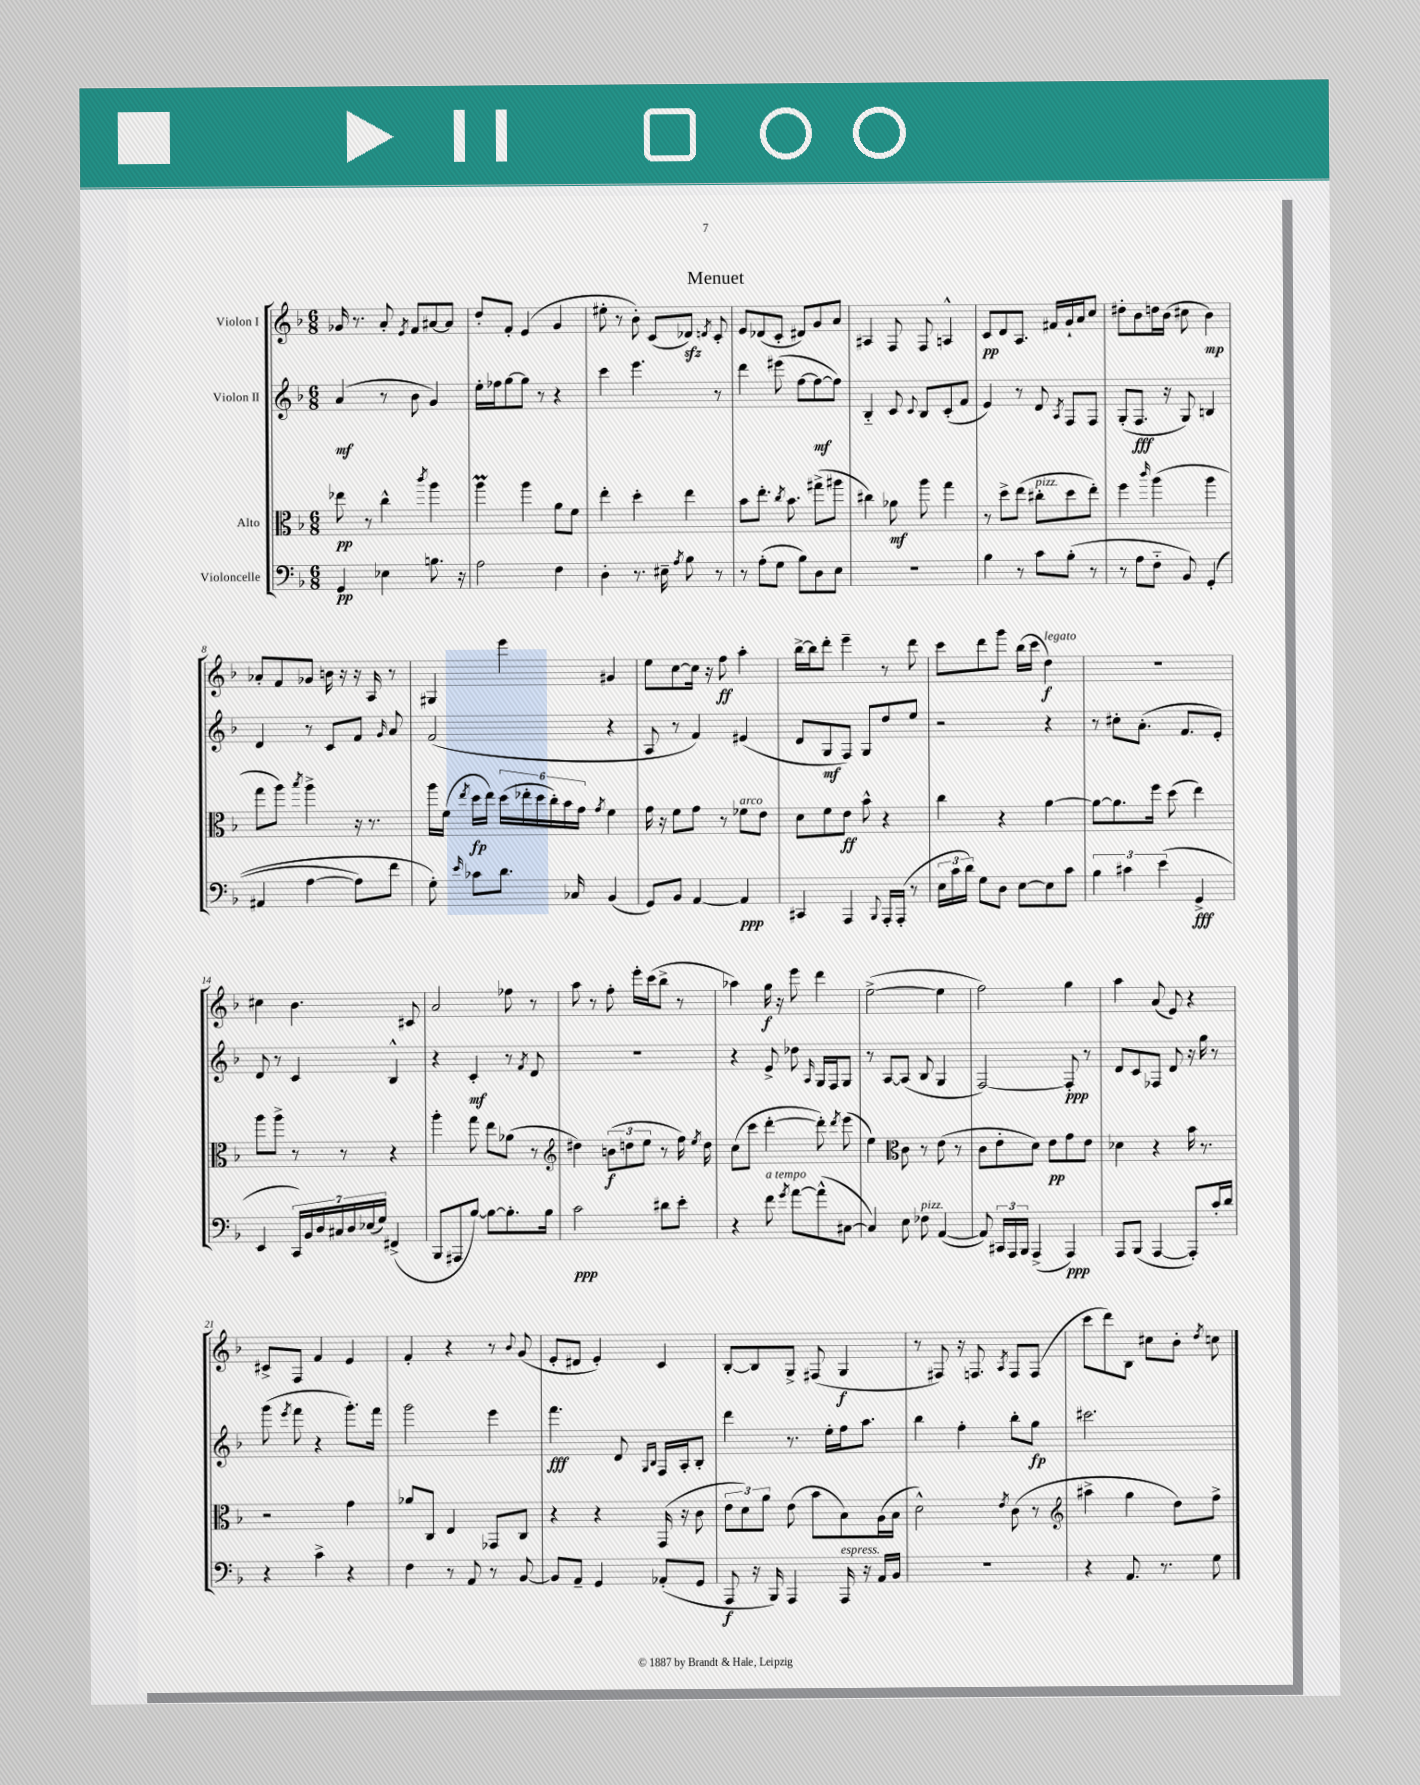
\header { title = "Menuet" }
<<
\new StaffGroup <<
\new Staff = "s0" \with { instrumentName = "Violon I" } {
    \clef treble \key f \major \numericTimeSignature \time 6/8
    \autoBeamOff ges'16 r8. a'8-. \acciaccatura { e'8 } f'8[ ais'8~ ais'8] |
    d''8[-. f'8]-. e'4( g'4 |
    eis''8-. r8 bes'8-.) c'8[( des'8]\sfz) \acciaccatura { d'8 } c'8-. |
    e'8[ des'8( c'8]-. dis'8[) g'8 a'8] |
    ais4 f8 f8 a4-^ |
    c'8[\pp d'8 a8.] fis'16[ g'16-! a'16 c''8] |
    dis''8[-. bes'8 d''16 bes'16]( cis''8 bes'4\mp) |
    aes'8[-. f'8 ges'8] b'16 r16 r16 a16 r8 |
    gis4 e'''4 gis'4 |
    e''8[ c''8~ c''16] r16 f''8\ff a''4-. |
    bes''16[~-> bes''16 d'''8]-. e'''4-- r8 d'''8 |
    c'''8[ d'''8 g'''8] bes''16[( c'''16] d''4\f^\markup { \italic "legato" }) |
    R2. |
    cis''4 bes'4. cis'8 |
    a'2 fes''8 r8 |
    a''8 r8 f''8-. e'''16[-. c'''16( bes''8]-> r8 |
    aes''4) g''16\f r16 e'''8 d'''4 |
    e''2~->( e''4 |
    f''2) g''4 |
    a''4 a'8( e'8) r4 |
    cis'8[-> f8] f'4 e'4 |
    f'4-. r4 r8 \appoggiatura { bes'8 } g'8( |
    e'8[-. dis'8] e'4-.) c'4 |
    bes8[~-. bes8 g8]-> fis8( g4\f |
    r8 fis8) r16 f8. \acciaccatura { a8 } f8[ f8]( |
    c'''8[ d'''8) bes8] cis''8[ bes'8]-. \acciaccatura { d''8 } c''8 \bar "|." |
}
\new Staff = "s1" \with { instrumentName = "Violon II" } {
    \clef treble \key f \major \numericTimeSignature \time 6/8
    \autoBeamOff a'4\mf( r8 bes'8 g'4) |
    e''16[-. fes''16 g''8~ g''8] r8 r4 |
    c'''4 e'''4. r8 |
    d'''4 eis'''8( f''8[~ f''8~\mf f''8]) |
    bes4-_ c'8 \appoggiatura { c'8 } bes8[ c'8-.( f'8] |
    e'4) r8 d'8 \acciaccatura { a8 } f8[ f8] |
    g8[-.( f8.]\fff r16 g8) b4 |
    d'4 r8 c'8[ f'8] \grace { g'16 } a'8 |
    f'2( r4 |
    a8 r8 f'4) eis'4( |
    d'8[ g8\mf f8]) g8[ d''8 e''8] |
    r2 r4 |
    r8 cis''8[-. a'8.]-.( f'8.[ e'8]-.) |
    d'8 r8 c'4 bes4-^ |
    r4 c'4-.\mf r8 \acciaccatura { f'8 } d'8 |
    R2. |
    r4 e'8-> des''8 \grace { a16 } g16[ f16 g8] |
    r8 a8[~ a8]( bes8 g4 |
    f2~) f8-.\ppp r8 |
    d'8[ c'8 fes8] d'8 r16 g''16 r8 |
    g'''8( \acciaccatura { e'''8 } f'''8 r4 g'''8.[-.) f'''16] |
    g'''2 e'''4 |
    f'''4.\fff d'8 \grace { g16[ bes16] } f16[ a16-. bes8]-. |
    d'''4 r8. e''16[-. f''16 a''8.] |
    bes''4 f''4-. bes''8[-. g''8]\fp |
    cis'''2. \bar "|." |
}
\new Staff = "s2" \with { instrumentName = "Alto" } {
    \clef alto \key f \major \numericTimeSignature \time 6/8
    \autoBeamOff ees''8\pp r8 c''4-^ \acciaccatura { c'''8 } a''4 |
    a''4\prall a''4 a'8[ f'8] |
    e''4-. d''4-. e''4 |
    bes'8[ e''8.]-. \acciaccatura { c''8 } bes'8. gis''8[->( ais''8] |
    cis''4) aes'8\mf a''8 g''4 |
    r8 d''8[-> e''8]( cis''8[-.^\markup { \italic "pizz." } d''8 e''8]-.) |
    f''4 \grace { c'''16 } a''4( a''4 |
    g''8[ a''8]) \acciaccatura { bes''8 } a''4-> r16 r8. |
    a''16[ f'16]( \acciaccatura { e''8 } d''16[\fp e''16]) \tuplet 6/4 { d''16[( ees''16-. d''16 c''16-.) bes'16 g'16] } \acciaccatura { g'8 } f'4 |
    g'16 r16 f'8[ g'8] r8 fes'8[^\markup { \italic "arco" } e'8] |
    d'8[ f'8 e'8]\ff bes'8-^ r4 |
    c''4 r4 a'4~ |
    a'8[~ a'8. f''16] d''8( e''4) |
    a''8[ a''8]-> r8 r8 r4 |
    a''4-. g''8 e''8[ aes'8]( r8 |
    \clef treble dis''4) \tuplet 3/2 { b'8[\f( d''8 e''8] } r8 f''16) \acciaccatura { e''8 } d''16 |
    c''8[( c'''8] d'''4~-. d'''8-.) \acciaccatura { d'''8 } e'''8( |
    e''4) \clef alto c'8 r8 e'8( r8 |
    c'8[ e'8-. d'8]) e'8[\pp g'8 e'8] |
    des'4 r4 bes'16 r8. |
    r2 g'4 |
    aes'8[ c8] e4 ges,8[ c8] |
    r4 r4 g,16( r16 c'8 |
    \tuplet 3/2 { e'8[ d'8) a'8] } e'8( bes'8[ bes8) a16( bes16] |
    d'2-^) \acciaccatura { e'8 } c'8( r8 |
    \clef treble ais''4-> g''4 d''8[) f''8]-> \bar "|." |
}
\new Staff = "s3" \with { instrumentName = "Violoncelle" } {
    \clef bass \key f \major \numericTimeSignature \time 6/8
    \autoBeamOff g,4\pp ees4 b8. r16 |
    a2 f4 |
    d4-. r8. eis16-- \acciaccatura { a8 } bes8 r8 |
    r8 a8[-.( g8] bes8[) d8 e8] |
    R2. |
    bes4 r8 c'8[ bes8]-.( r8 |
    r8 a8[ f8]-_ bes,8) g,4-.(\( |
    ais,4 a4~ a8[) f'8] |
    g8-.\) \grace { e'16 } ces'8[ d'8.] ces16 bes,4( |
    g,8[) bes,8] a,4~ a,4\ppp |
    cis,4 a,,4 \appoggiatura { bes,,8 } a,,16[-. a,,16]-.( r8 |
    \tuplet 3/2 { e16[ c'16 d'16]) } g8[ d8] e8[~ e8 c'8] |
    \tuplet 3/2 { bes4 cis'4 e'4( } g,4->\fff |
    e,4 \tuplet 7/4 { c,16[) bes,16 d16 cis16 d16 ees16( g16]) } fis,4->( |
    bes,,8[ ais,,8 bes8]~) bes8[~ bes8.-. bes16] |
    c'2\ppp dis'8[ e'8]-. |
    r4 f'8^\markup { \italic "a tempo" } \acciaccatura { g'8 } a'8[~ a'8-^( cis8]~ |
    cis4) e8 fes8^\markup { \italic "pizz." } a,4~( |
    a,8) \tuplet 3/2 { cis,16[ a,,16 bes,,16] } a,,4->( a,,4\ppp) |
    a,,8[ bes,,8]( a,,4~ a,,8[-.) c'16-. d'16] |
    r4 c'4-> r4 |
    f4 r8 a,8 r8 bes,8~ |
    bes,8[ a,8]-- g,4 aes,8[-.( g,8] |
    a,,8\f r16 bes,,16) a,,4 a,,16^\markup { \italic "espress." } r16 a,16[ bes,16] |
    R2. |
    r4 a,8. r8. g8 \bar "|." |
}
>>
>>
